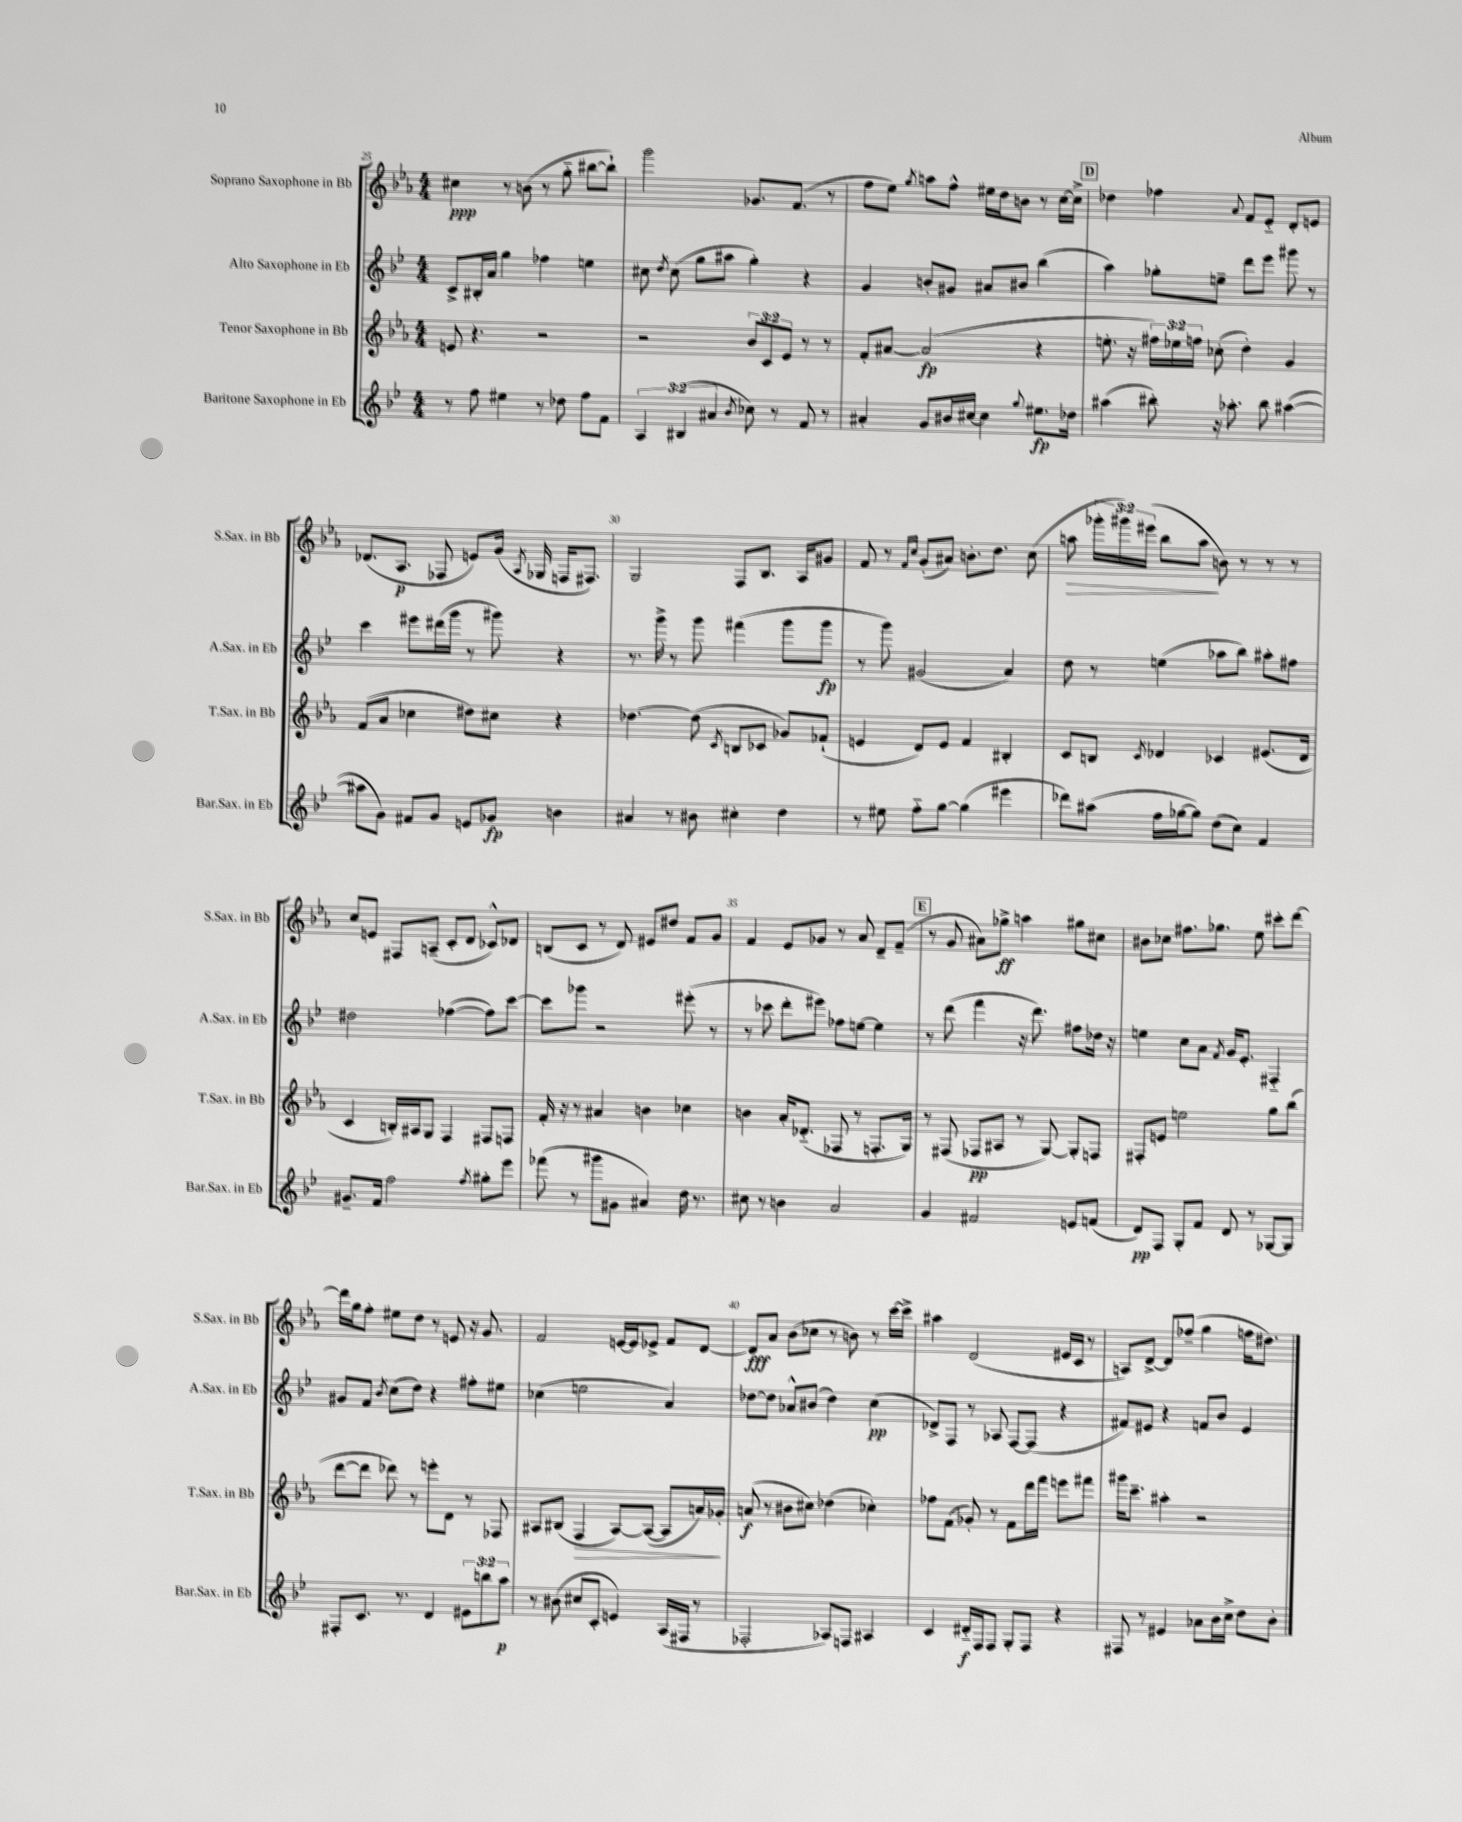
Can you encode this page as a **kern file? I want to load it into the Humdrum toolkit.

**kern	**kern	**kern	**kern
*staff4	*staff3	*staff2	*staff1
*clefG2	*clefG2	*clefG2	*clefG2
*k[b-e-]	*k[b-e-a-]	*k[b-e-]	*k[b-e-a-]
*M4/4	*M4/4	*M4/4	*M4/4
8r	8e/	8c^/L	4cc#\
8ff\	4.r	16B#'/L	.
.	.	16a/JJ	.
4ee#\	.	4gg\	8r
.	.	.	(8b\
8r	2r	4ff-\	8r
8dd-\	.	.	8gg'~\
8ff\L	.	4ee\	[8bb#\L
8f\J	.	.	8bb#`\]J)
=	=	=	=
6A/	2r	8cc#\	2ggg\
.	.	8qdd/	.
.	.	(8cc#\	.
(6B#/	.	.	.
.	.	8gg\L	.
6a#/	.	.	.
.	.	8aa#\J	.
8qb-/	.	.	.
8cc-\)	12b-/L	4gg'\)	8.g-/L
.	12c/	.	.
8r	.	.	.
.	12e-/J	.	.
.	.	.	(8.f/J
8f/	8r	4r	.
8r	8r	.	8r
=	=	=	=
4a#'/	8f'/L	4g/	8ff\L
.	[8a#/J	.	8ee-\J)
.	.	.	8qgg/
8g/L	(2a#/]	8b'/L	8aa\L
16b#/L	.	8g#/J	8ff^^\J
[16cc#/JJ	.	.	.
4cc#\]	.	8a#/L	16ee#\LL
.	.	.	16dd\J
.	.	8b#/J	8b\J
8qqgg/	.	.	.
8.ee#\L	4r	(4bb-\	8r
.	.	.	[16cc\LL
16dd-\Jk	.	.	16cc^\]JJ
=	=	=	=
(4aa#\	8.ee'\	4aa\)	4dd-\
.	16r	.	.
8bb#'\)	24ff#\LL)	8gg-'\L	4ff-\
.	24ee-\	.	.
.	24ff\JJ	.	.
16r	(8cc-'\	8ee~\J	.
8.aa-'\	.	.	.
.	.	.	8qqa-/
.	4dd'\)	8ddd\L	8f/L
8bb#\	.	8eee-\J	8e-'~/J
([4aa#\	4g/	8ggg#\	8d'/L
.	.	8r	8e/J
=	=	=	=
8aa#\]L	(8f/L	4ccc\	(8.d-/L
8g\J)	8a-/J	.	.
.	.	.	8.A-/J
8f#/L	4cc-\	8eee#\L	.
8g/J	.	(16ddd#\L	8F-/
.	.	16ggg\JJ	.
8e/L	8dd#\L)	8r	8e/L)
8g-/J	8cc#\J	8ggg#\)	(16g/Jk
.	.	.	8qA-/
.	.	.	16G-/
4b\	4r	4r	16F/LK
.	.	.	8.F#/J)
=	=	=	=
4a#/	[4.dd-\	8.r	2G/
.	.	16ggg^\	.
8r	.	8r	.
8b#\	(8dd-\]	8ggg\	.
.	8qc/	.	.
4cc#'\	8B/L	(4fff#\	8F/L
.	8c-/J	.	8.B-/J
4dd\	8g-/L)	8ggg\L	.
.	.	.	16A-/LK
.	(8f-`/J	8ggg\J	8g#/J
=	=	=	=
8r	4e/	8r	8f/
8ee#\	.	8ggg\)	8r
.	.	.	16qqf/LL
.	.	.	16qqcc/JJ
8ff'~\L	8d/L)	(2g#/	(8g'/L
[8gg\J	8e/J	.	8a#/J)
(4gg\]	4f/	.	8.b'\L
.	.	.	8.dd\J
4eee#\	4B#'/	4a/)	.
.	.	.	(8cc\
=	=	=	=
8ddd-\L)	8c/L	8dd\	8aa\
(8aa#\J	8B/J	8r	24ggg-'\LL
.	.	.	24ggg#\)
.	.	.	(24eee#\JJ
.	8qc/	.	.
16ff\LL	4d-/	(4ee\	8bb-\L
[16gg-\J	.	.	.
8gg-\]J)	.	.	8aa\J
(8dd\L	4c-/	8aa-\L	8b\)
8cc\J)	.	8bb-\J)	8r
4f/	(8.e#/L	8aa#'\L	8r
.	.	8ff#\J	8r
.	16d-/Jk	.	.
=	=	=	=
8.g#~/L	4c/	2dd#\	8cc/L
.	.	.	8e/J
16f/Jk	.	.	.
2ff\	16B'/LL)	.	8F#/L
.	16A#/J	.	.
.	8G/J	.	(8A~/J
.	4F/	([4ff-\	8c'/L
.	.	.	8d/J
8qff/	.	.	.
8gg#'\L	8F#/L	8ff-\]L)	8c-^^/L)
8eee-\J	8F/J	[8ccc\J	8d-/J
=	=	=	=
(8fff-\	16f'/	8ccc\]L	(8B/L
.	16r	.	.
8r	8r	8ggg-\J	8c/J
8ggg#\L	4a#/	2r	8r
8g#\J	.	.	8d/)
4a#/)	4b\	.	8e#/L
.	.	.	8dd#/J
16dd\	4cc-\	(8eee#'\	8f/L
8.r	.	.	.
.	.	8r	8g/J
=	=	=	=
8cc#\	4b\	8r	4f/
8r	.	8ccc-\	.
4b\	16a-'/LK	8ddd'\L	8e-/L
.	(8.d-'~/J	.	.
.	.	8eee#\J)	8g-/J
2a/	8F-/	8ff-\L	8r
.	8r	[8ee\J	8a-/
.	8.F'/L	4ee\]	8d~/L
.	.	.	(8f~/J
.	16G/Jk)	.	.
=	=	=	=
4g/	8r	8r	8r
.	(8F#/	(8ddd\	8g/
2f#/	8F-/L	4fff\	8a#\L)
.	8A#/J	.	8gg-^\J
.	8r	16r	4aa\
.	.	8.ddd\)	.
.	[8G/)	.	.
8e/L	8G'/]L	8ff#\L	8gg#\L
(8f/J	8F/J	16dd-\Jk	8cc#\J
.	.	16r	.
=	=	=	=
8d/L)	8F#'/L	4ee\	8b#\L
8F/J	8e/J	.	8cc-\J
8G'/L	2ee\	8cc\L	8.ff#\L
8f/J	.	8a\J	.
.	.	.	8.gg-\J
.	.	8qf/	.
8d/	.	16g/LK	.
.	.	8.e-'/J	.
8r	.	.	8ee-\
[8G-/L	8gg\L	4F#'~/	8ccc#'\L
8G-/]J	(8bb-\J	.	[8ddd\J
=	=	=	=
8F#'/L	[8ddd\L	8g#/L	16ddd\]LL
.	.	.	16gg\J
8.c/J	8ddd\]J	8f/J	8ff'\J
.	.	8qb-/	.
.	8ddd-\)	(8cc\L	8ee#\L
8.r	.	.	.
.	8r	8dd\J)	8dd\J
4d/	8eee'\L	4r	8r
.	8d\J	.	8e/
12e#\L	8r	8ff#'\L	16r
.	.	.	8.g/
12bb\	.	.	.
.	8F-/	8ee#\J	.
12aa\J	.	.	.
=	=	=	=
8r	8A#/L	(4cc-\	2f/
(8b#\	(8B#/J	.	.
8cc#/L	4F/	2ee\	.
8c'/J	.	.	.
4e/)	[8A#/L)	.	[16e/LL
.	.	.	16e/]J
.	(8A#/_J	.	8e-^/J
(16A/LL	8A#/]L	4a/)	8f/L
16F#/JJ	.	.	.
8r	16a/L)	.	[8d/J
.	16g-'/JJ	.	.
=	=	=	=
2F-'/	(8a/	[8dd-\L	8d/]L
.	8r	8dd-\]J	8a-/J
.	8b#\L	8a-^^/L	(8b-\L
.	8cc#\J)	(8b#/J	8cc-\J
8A-/L)	(4dd-\	4dd-\)	8r
8F/J	.	.	8b\)
4A#/	4cc-'\)	(4cc\	8r
.	.	.	[16ccc\LL
.	.	.	16ccc^\]JJ
=	=	=	=
4c/	8ff-\L	8d-^/L)	4aa#\
.	(8f\J	8F/J	.
16d#'~/LL	8g-'/)	8r	(2d/
16F/J	.	.	.
8F/J	8r	8A-/	.
8G'/L	8f\L	[8F/L	.
8F/J	16ddd\L	(8F/]J	.
.	16fff\JJ	.	.
4r	8eee\L	4r	16e#/LL
.	.	.	16c/JJ
.	8fff#\J	.	8r
=	=	=	=
8F#/	16ggg#\LK	8f#/L)	8A/L)
.	8.ccc~\J	.	.
8r	.	8e#/J	[8d^/J
4e#/	4aa#'\	4r	8d/]L
.	.	.	(8ff-~/J
8a-\L	2r	8f/L	4gg\
16b-\L	.	8b-/J	.
16cc^\JJ	.	.	.
8dd\L	.	4e#/	16ff\LK
.	.	.	8.dd#\J)
8b-'\J	.	.	.
==	==	==	==
*-	*-	*-	*-
